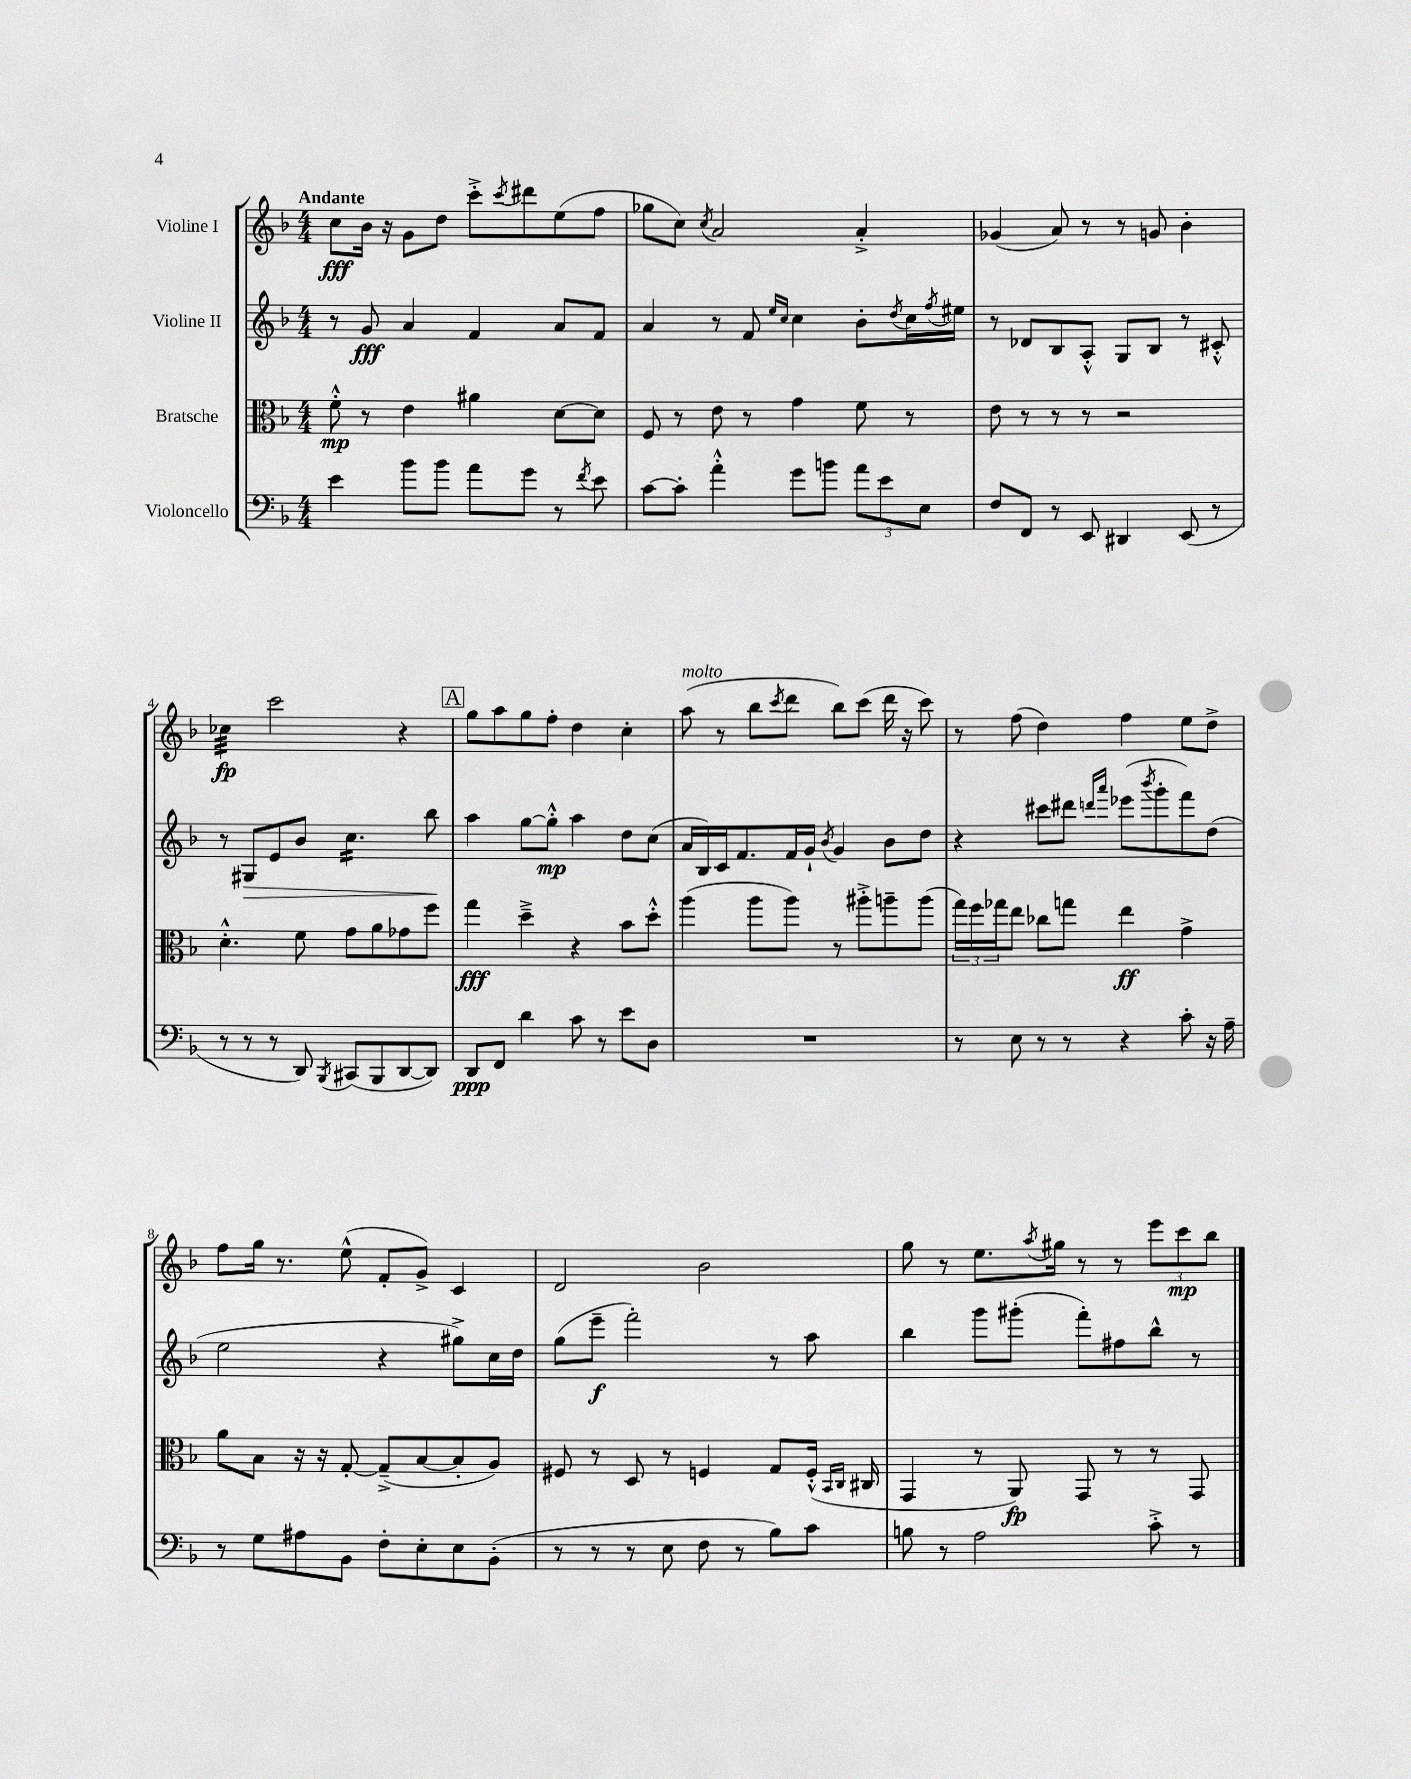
<<
\new StaffGroup <<
\new Staff = "s0" \with { instrumentName = "Violine I" } {
    \clef treble \key f \major \numericTimeSignature \time 4/4 \tempo "Andante"
    c''8\fff bes'16 r16 g'8 d''8 c'''8-.-> \acciaccatura { c'''8 } dis'''8 e''8( f''8 |
    ges''8 c''8) \acciaccatura { c''8 } a'2 a'4-.-> |
    ges'4( a'8) r8 r8 g'8 bes'4-. |
    ces''4:32\fp c'''2 r4 |
    \mark \markup { \box "A" } g''8 a''8 g''8 f''8-. d''4 c''4-. |
    a''8^\markup { \italic "molto" }( r8 bes''8 \acciaccatura { c'''8 } d'''8 bes''8) c'''8( d'''16 r16 c'''8) |
    r8 f''8( d''4) f''4 e''8 d''8-> |
    f''8 g''16 r8. e''8-^( f'8-. g'8->) c'4 |
    d'2 bes'2 |
    g''8 r8 e''8. \acciaccatura { a''8 } gis''16 r8 r8 \tuplet 3/2 { e'''8 c'''8\mp bes''8 } \bar "|." |
}
\new Staff = "s1" \with { instrumentName = "Violine II" } {
    \clef treble \key f \major \numericTimeSignature \time 4/4
    r8 g'8\fff a'4 f'4 a'8 f'8 |
    a'4 r8 f'8 \grace { e''16 c''16 } c''4 bes'8-. \acciaccatura { d''8 } c''16 \acciaccatura { f''8 } eis''16 |
    r8 des'8 bes8 a8-.-^ g8 bes8 r8 cis'8-.-^ |
    r8 gis8\> e'8 bes'8 c''4.:16 bes''8\! |
    \mark \markup { \box "A" } a''4 g''8~ g''8-.-^\mp a''4 d''8 c''8( |
    a'16 bes16) c'16 f'8. f'16 g'16-! \acciaccatura { bes'8 } g'4 bes'8 d''8 |
    r4 cis'''8 dis'''8 \grace { d'''16 a'''16 } ees'''8( \acciaccatura { bes'''8 } g'''8-. f'''8) d''8( |
    e''2 r4 gis''8->) c''16 d''16 |
    g''8( e'''8--\f f'''2-.) r8 a''8 |
    bes''4 g'''8 gis'''8-.( f'''8-.) fis''8 bes''8-^ r8 \bar "|." |
}
\new Staff = "s2" \with { instrumentName = "Bratsche" } {
    \clef alto \key f \major \numericTimeSignature \time 4/4
    f'8-.-^\mp r8 e'4 ais'4 d'8~ d'8 |
    f8 r8 e'8 r8 g'4 f'8 r8 |
    e'8 r8 r8 r8 r2 |
    d'4.-.-^ f'8 g'8 a'8 ges'8 f''8 |
    \mark \markup { \box "A" } g''4\fff d''4---> r4 bes'8 d''8-.-^ |
    a''4( a''8 a''8) r8 ais''8-.-> a''8-- a''8( |
    \tuplet 3/2 { g''16) f''16 ges''16 } e''8 ces''8 g''8 e''4\ff g'4-> |
    a'8 bes8 r16 r16 g8~-. g8--->( bes8~ bes8-. a8) |
    fis8 r8 d8 r8 f4 g8 f16-.-^( \grace { bes,16 c16 } cis16 |
    g,4 r8 a,8\fp) g,8 r8 r8 g,8 \bar "|." |
}
\new Staff = "s3" \with { instrumentName = "Violoncello" } {
    \clef bass \key f \major \numericTimeSignature \time 4/4
    e'4 bes'8 bes'8 a'8 g'8 r8 \acciaccatura { f'8 } e'8 |
    c'8~ c'8-. a'4-.-^ g'8 b'8 \tuplet 3/2 { a'8 e'8 e8 } |
    f8 f,8 r8 e,8 dis,4 e,8( r8 |
    r8 r8 r8 d,8) \acciaccatura { bes,,8 } cis,8( bes,,8 d,8~ d,8) |
    \mark \markup { \box "A" } d,8\ppp f,8 d'4 c'8 r8 e'8 d8 |
    R1 |
    r8 e8 r8 r8 r4 c'8-. r16 a16-- |
    r8 g8 ais8 bes,8 f8-. e8-. e8 bes,8-.( |
    r8 r8 r8 e8 f8 r8 bes8) c'8 |
    b8 r8 a2 c'8-.-> r8 \bar "|." |
}
>>
>>
